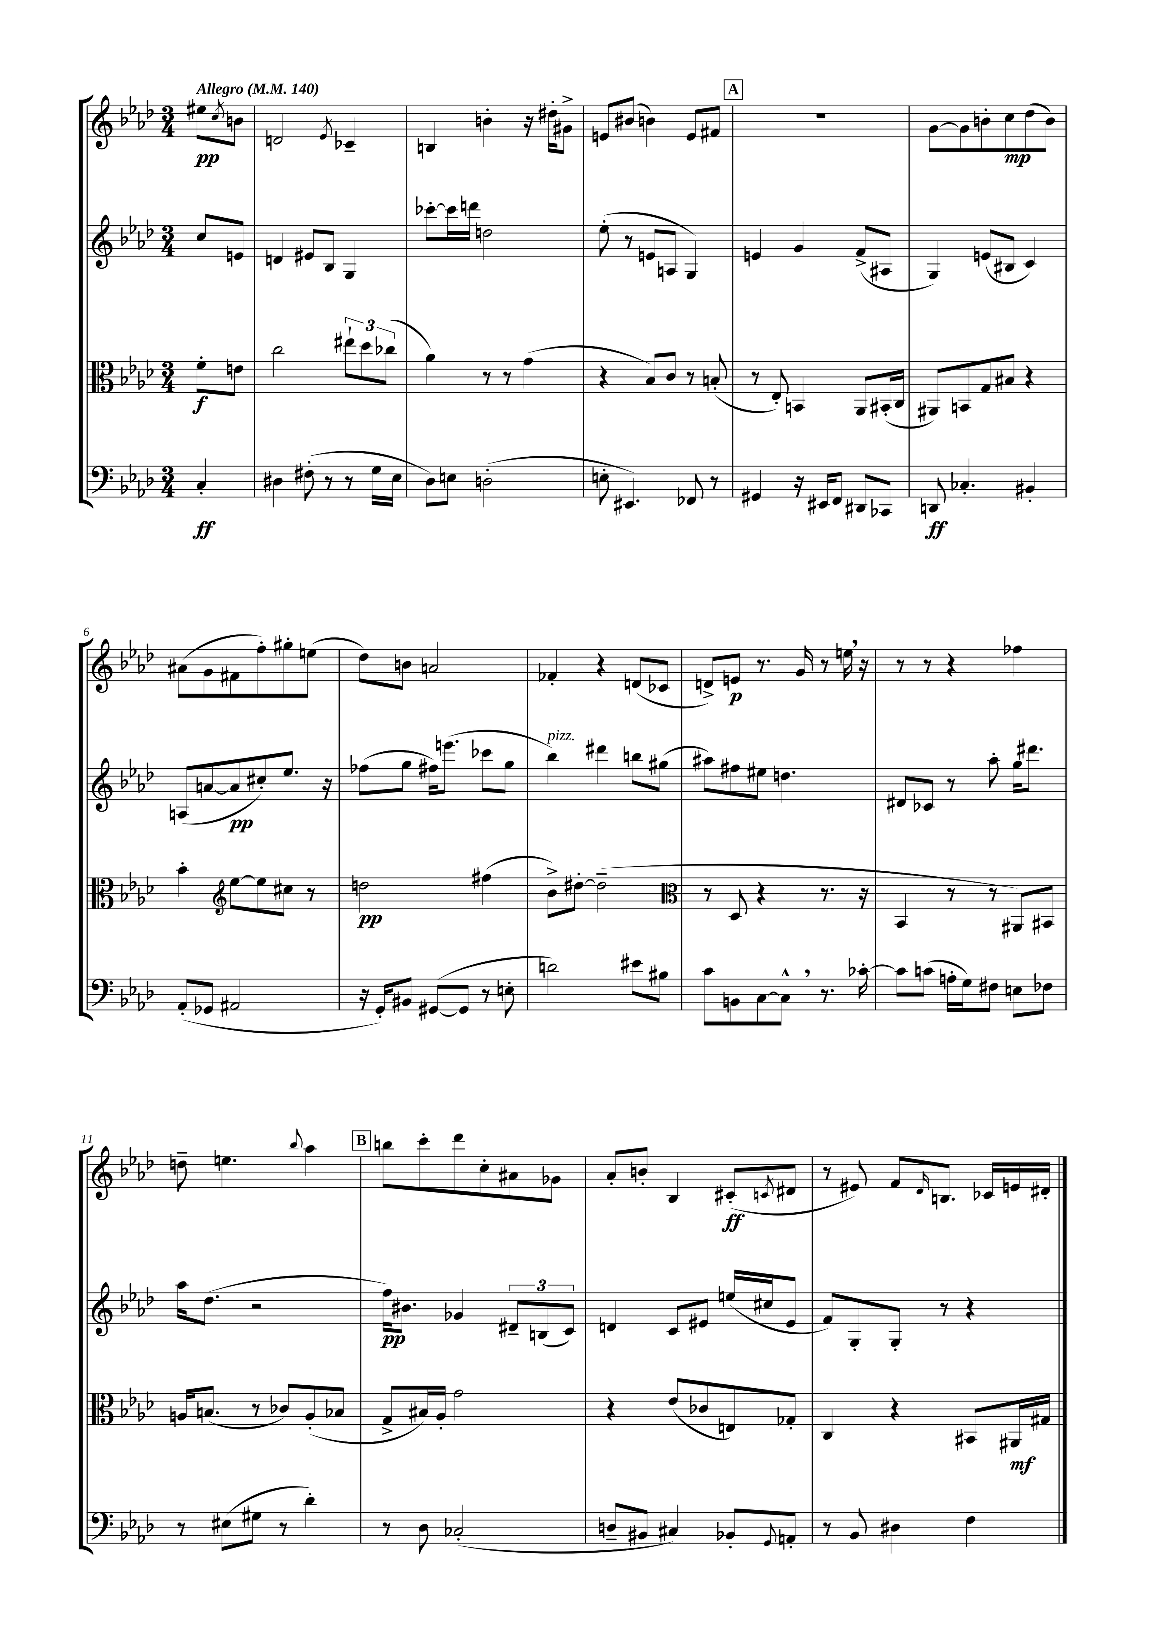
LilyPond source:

<<
\new StaffGroup <<
\new Staff = "s0" {
    \clef treble \key aes \major \numericTimeSignature \time 3/4 \partial 4 \tempo "Allegro" 4 = 140
    eis''8\pp \acciaccatura { c''8 } b'8 |
    d'2 \acciaccatura { ees'8 } ces'4-- |
    b4 b'4-. r16 dis''16-. gis'8-> |
    e'8 bis'8( b'4) e'8 fis'8 |
    \mark \markup { \box "A" } R2. |
    g'8~ g'8 b'8-. c''8\mp des''8( b'8) |
    ais'8( g'8 fis'8 f''8-.) gis''8-. e''8( |
    des''8) b'8 a'2 |
    fes'4-. r4 d'8( ces'8 |
    d'8->) e'8\p r8. g'16 r8 e''16 \breathe r16 |
    r8 r8 r4 fes''4 |
    d''8-- e''4. \appoggiatura { bes''8 } aes''4 |
    \mark \markup { \box "B" } b''8 c'''8-. des'''8 c''8-. ais'8 ges'8 |
    aes'8-. b'8-. bes4 cis'8-.\ff( \acciaccatura { c'8 } dis'8 |
    r8 eis'8) f'8 \grace { des'16 } b8. ces'16 e'16 dis'16-. \bar "|." |
}
\new Staff = "s1" {
    \clef treble \key aes \major \numericTimeSignature \time 3/4 \partial 4
    c''8 e'8 |
    d'4 eis'8 bes8 g4 |
    ces'''8~-. ces'''16 d'''16 d''2 |
    ees''8-.( r8 e'8 a8 g4) |
    \mark \markup { \box "A" } e'4 g'4 f'8->( ais8 |
    g4) e'8( bis8 c'4) |
    a8( a'8~ a'8\pp cis''8-.) ees''8. r16 |
    fes''8( g''8 fis''16) e'''8.( ces'''8 g''8 |
    bes''4^\markup { \italic "pizz." }) dis'''4 b''8 gis''8( |
    ais''8) fis''8 eis''8 d''4. |
    dis'8 ces'8 r8 aes''8-. g''16 dis'''8. |
    aes''16 des''8.( r2 |
    \mark \markup { \box "B" } f''16\pp) bis'8. ges'4 \tuplet 3/2 { dis'8-- b8( c'8) } |
    d'4 c'8 eis'8 e''16( cis''16 eis'8 |
    f'8) g8-. g8-. r8 r4 \bar "|." |
}
\new Staff = "s2" {
    \clef alto \key aes \major \numericTimeSignature \time 3/4 \partial 4
    f'8-.\f e'8 |
    c''2 \tuplet 3/2 { eis''8-! des''8 ces''8( } |
    aes'4) r8 r8 g'4( |
    r4 bes8) c'8 r8 b8-.( |
    \mark \markup { \box "A" } r8 ees8-.) b,4 aes,8 bis,16-.( c16 |
    ais,8) b,8 g8 bis8 r4 |
    bes'4-. \clef treble ees''8~ ees''8 cis''8 r8 |
    d''2\pp fis''4( |
    bes'8->) dis''8~-. dis''2--( |
    \clef alto r8 des8 r4 r8. r16 |
    bes,4 r8 r8 ais,8) bis,8 |
    a16 b8.( r8 ces'8) a8-.( bes8 |
    \mark \markup { \box "B" } g8-> bis16) aes16-. g'2 |
    r4 ees'8( ces'8 e8) ges8-. |
    c4 r4 bis,8 ais,16\mf gis16 \bar "|." |
}
\new Staff = "s3" {
    \clef bass \key aes \major \numericTimeSignature \time 3/4 \partial 4
    c4-.\ff |
    dis4 fis8-.( r8 r8 g16 ees16 |
    des8) e8 d2-.( |
    e8-. eis,4.) fes,8 r8 |
    \mark \markup { \box "A" } gis,4 r16 eis,16 f,8 dis,8 ces,8 |
    d,8\ff ces4.-. bis,4-. |
    aes,8-.( ges,8 ais,2 |
    r16 g,16-.) bis,8 gis,8~( gis,8 r8 e8-. |
    d'2) eis'8 bis8 |
    c'8 b,8 c8~ c8-^ \breathe r8. ces'16~-. |
    ces'8 c'8( a16-. g16) fis8 e8 fes8 |
    r8 eis8( gis8 r8 des'4-.) |
    \mark \markup { \box "B" } r8 des8 ces2-.( |
    d8-- bis,8 cis4) bes,8-. \appoggiatura { g,8 } a,8-. |
    r8 bes,8 dis4 f4 \bar "|." |
}
>>
>>
